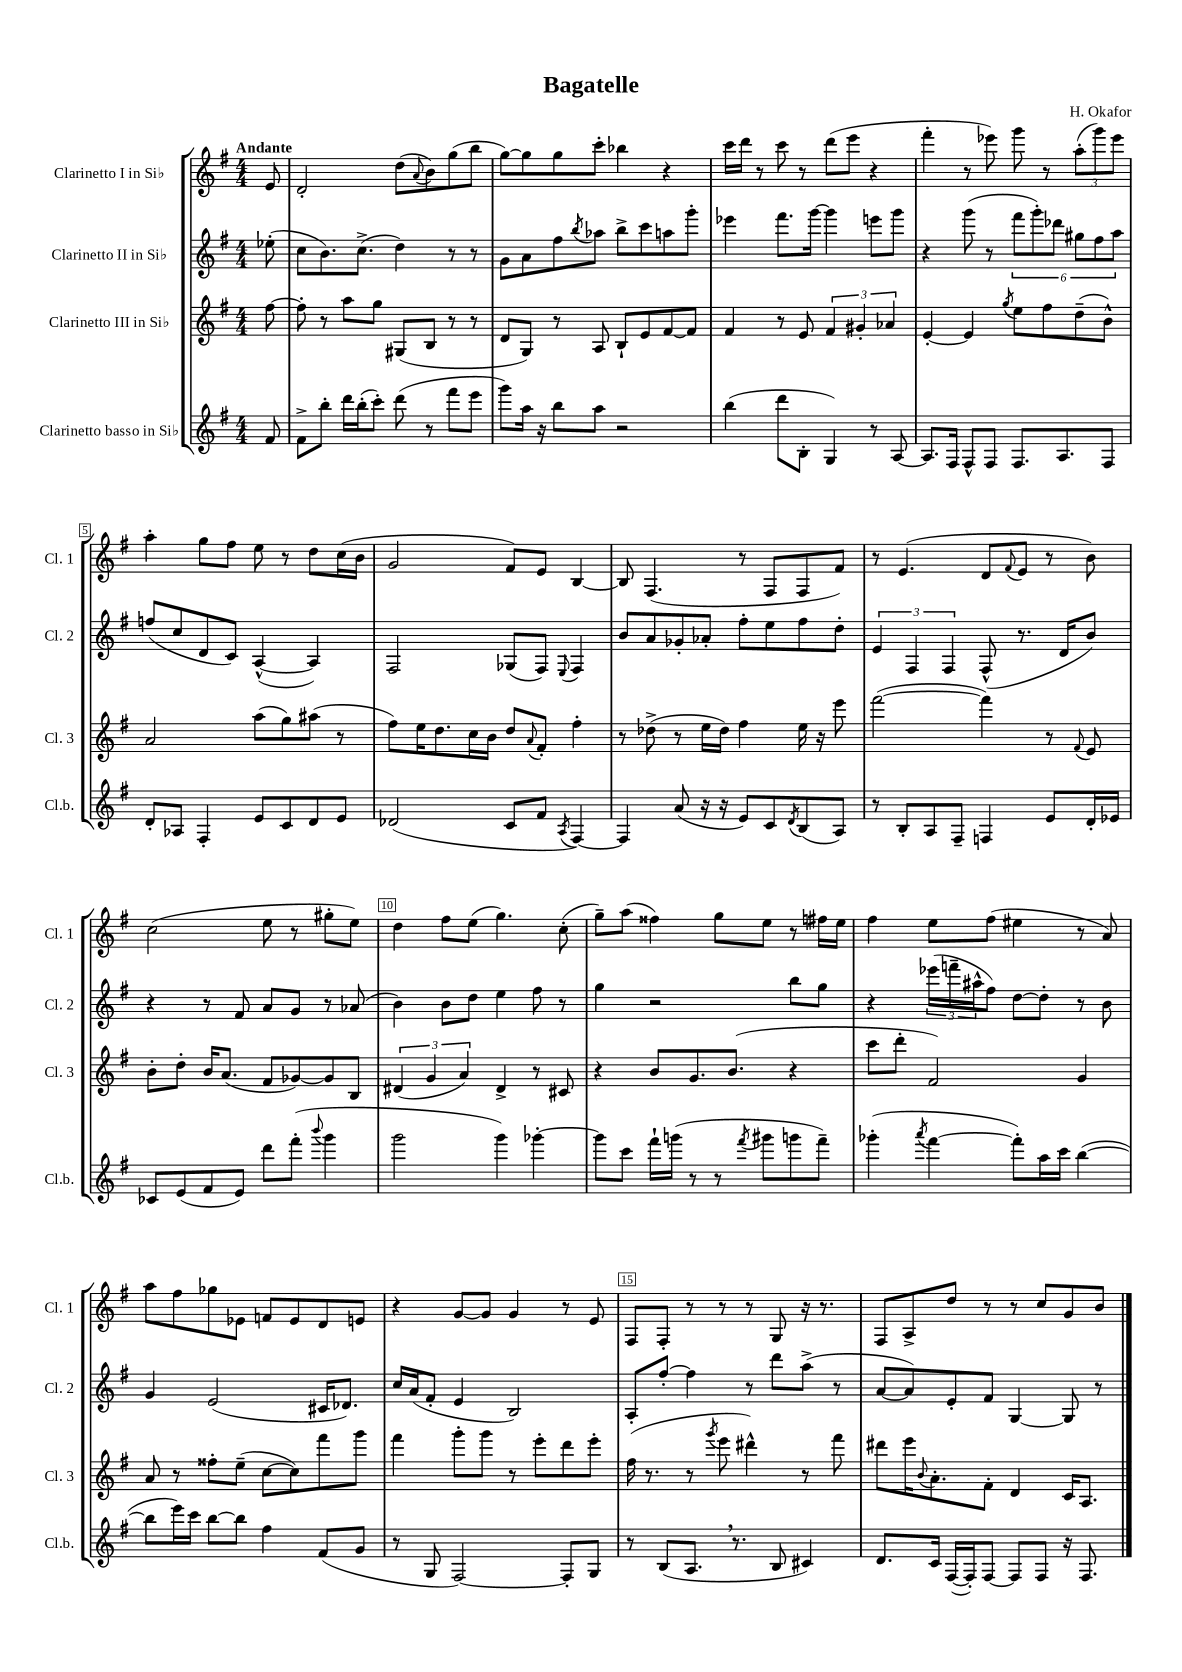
\header { title = "Bagatelle" composer = "H. Okafor" }
<<
\new StaffGroup <<
\new Staff = "s0" \with { instrumentName = "Clarinetto I in Sib" shortInstrumentName = "Cl. 1" } {
    \clef treble \key g \major \numericTimeSignature \time 4/4 \partial 8 \tempo "Andante"
    e'8 |
    d'2-. d''8( \appoggiatura { a'8 } b'8) g''8( b''8 |
    g''8~) g''8 g''8 c'''8-. bes''4 r4 |
    c'''16 d'''16 r8 c'''8 r8 d'''8( e'''8 r4 |
    fis'''4-. r8 ees'''8) g'''8 r8 \tuplet 3/2 { a''8-.( g'''8) ees'''8 } |
    a''4-. g''8 fis''8 e''8 r8 d''8 c''16( b'16 |
    g'2 fis'8) e'8 b4~ |
    b8 fis4.( r8 fis8 fis8 fis'8) |
    r8 e'4.( d'8 \appoggiatura { fis'8 } e'8 r8 b'8) |
    c''2( e''8 r8 gis''8-. e''8) |
    d''4 fis''8 e''8( g''4.) c''8-.( |
    g''8--) a''8( fisis''4) g''8 e''8 r8 fis''16 e''16 |
    fis''4 e''8 fis''8( eis''4 r8 a'8) |
    a''8 fis''8 ges''8 ees'8 f'8 ees'8 d'8 e'8 |
    r4 g'8~ g'8 g'4 r8 e'8 |
    fis8 fis8-. r8 r8 r8 g8 r16 r8. |
    fis8 a8-> d''8 r8 r8 c''8 g'8 b'8 \bar "|." |
}
\new Staff = "s1" \with { instrumentName = "Clarinetto II in Sib" shortInstrumentName = "Cl. 2" } {
    \clef treble \key g \major \numericTimeSignature \time 4/4 \partial 8
    ees''8-.( |
    c''8 b'8.) c''8.->( d''4) r8 r8 |
    g'8 a'8 fis''8 \acciaccatura { b''8 } aes''8 b''8-> c'''8 a''8 g'''8-. |
    ees'''4 fis'''8. g'''16~ g'''4 e'''8 g'''8 |
    r4 g'''8( r8 \tuplet 6/4 { fis'''8 g'''8-.) des'''8 gis''8 fis''8 a''8 } |
    f''8( c''8 d'8 c'8) a4~-^( a4) |
    fis2 ges8( fis8) \appoggiatura { e8 } fis4 |
    b'8 a'8 ges'8-. aes'8-. fis''8-. e''8 fis''8 d''8-. |
    \tuplet 3/2 { e'4 fis4 fis4 } fis8-^( r8. d'16 b'8) |
    r4 r8 fis'8 a'8 g'8 r8 aes'8( |
    b'4) b'8 d''8 e''4 fis''8 r8 |
    g''4 r2 b''8 g''8 |
    r4 \tuplet 3/2 { ees'''16( f'''16-- ais''16-^ } fis''8) d''8~ d''8-. r8 b'8 |
    g'4 e'2( cis'16 des'8.) |
    c''16 a'16( fis'8-. e'4 b2) |
    a8-. fis''8~-. fis''4 r8 d'''8 a''8->( r8 |
    a'8~ a'8) e'8-. fis'8 g4~ g8 r8 \bar "|." |
}
\new Staff = "s2" \with { instrumentName = "Clarinetto III in Sib" shortInstrumentName = "Cl. 3" } {
    \clef treble \key g \major \numericTimeSignature \time 4/4 \partial 8
    fis''8~ |
    fis''8-. r8 a''8 g''8 gis8( b8 r8 r8 |
    d'8 g8) r8 a8 b8-! e'8 fis'8~ fis'8 |
    fis'4 r8 e'8 \tuplet 3/2 { fis'4 gis'4-. aes'4 } |
    e'4~-. e'4 \acciaccatura { g''8 } e''8 fis''8 d''8--( b'8-^) |
    a'2 a''8( g''8) ais''8( r8 |
    fis''8) e''16 d''8. c''16 b'16 d''8 \appoggiatura { a'8 } fis'8-. fis''4-. |
    r8 des''8->( r8 e''16 des''16) fis''4 e''16 r16 e'''8 |
    fis'''2~( fis'''4) r8 \appoggiatura { fis'8 } e'8 |
    b'8-. d''8-. b'16 a'8.( fis'8 ges'8~) ges'8 b8 |
    \tuplet 3/2 { dis'4( g'4 a'4) } dis'4-> r8 cis'8 |
    r4 b'8 g'8. b'8.( r4 |
    c'''8 d'''8-. fis'2) g'4 |
    a'8 r8 fisis''8-. e''8--( c''8~ c''8) fis'''8 g'''8 |
    fis'''4 g'''8-. g'''8 r8 e'''8-. d'''8 e'''8-. |
    fis''16( r8. r8 \acciaccatura { g'''8 } e'''8 dis'''4-^) r8 fis'''8 |
    dis'''8 e'''16 \appoggiatura { b'8 } a'8.-. fis'8-. d'4 c'16 a8. \bar "|." |
}
\new Staff = "s3" \with { instrumentName = "Clarinetto basso in Sib" shortInstrumentName = "Cl.b." } {
    \clef treble \key g \major \numericTimeSignature \time 4/4 \partial 8
    fis'8 |
    fis'8-> b''8-. d'''16 b''16-.( c'''8-.) d'''8( r8 fis'''8 e'''8 |
    g'''8) a''16 r16 b''8 a''8 r2 |
    b''4( d'''8 b8-. g4) r8 a8~ |
    a8. fis16 fis8-^ fis8 fis8. a8. fis8 |
    d'8-. aes8 fis4-. e'8 c'8 d'8 e'8 |
    des'2( c'8 fis'8 \acciaccatura { a8 } fis4~) |
    fis4 a'8( r16 r16 e'8) c'8 \acciaccatura { d'8 } b8( a8) |
    r8 b8-. a8 fis8-- f4 e'8 d'16-. ees'16 |
    ces'8 e'8( fis'8 e'8) d'''8 fis'''8-.( \appoggiatura { b'''8 } g'''4 |
    g'''2 g'''4) ges'''4~-. |
    ges'''8 c'''8 fis'''16-! g'''16( r8 r8 \acciaccatura { fis'''8 } gis'''8 g'''8 fis'''8--) |
    ges'''4-.( \acciaccatura { a'''8 } fis'''4~ fis'''8-.) a''16 c'''16 b''4~( |
    b''8 e'''16) c'''16 b''8~ b''8 fis''4 fis'8( g'8 |
    r8 g8 fis2~) fis8-. g8 |
    r8 b8( a8. \breathe r8. b8 cis'4) |
    d'8. c'16 fis16~( fis16-.) fis8~ fis8 fis8 r16 fis8. \bar "|." |
}
>>
>>
\layout { \context { \Score \override BarNumber.break-visibility = ##(#f #t #t) barNumberVisibility = #(every-nth-bar-number-visible 5) \override BarNumber.stencil = #(make-stencil-boxer 0.1 0.3 ly:text-interface::print) } }
